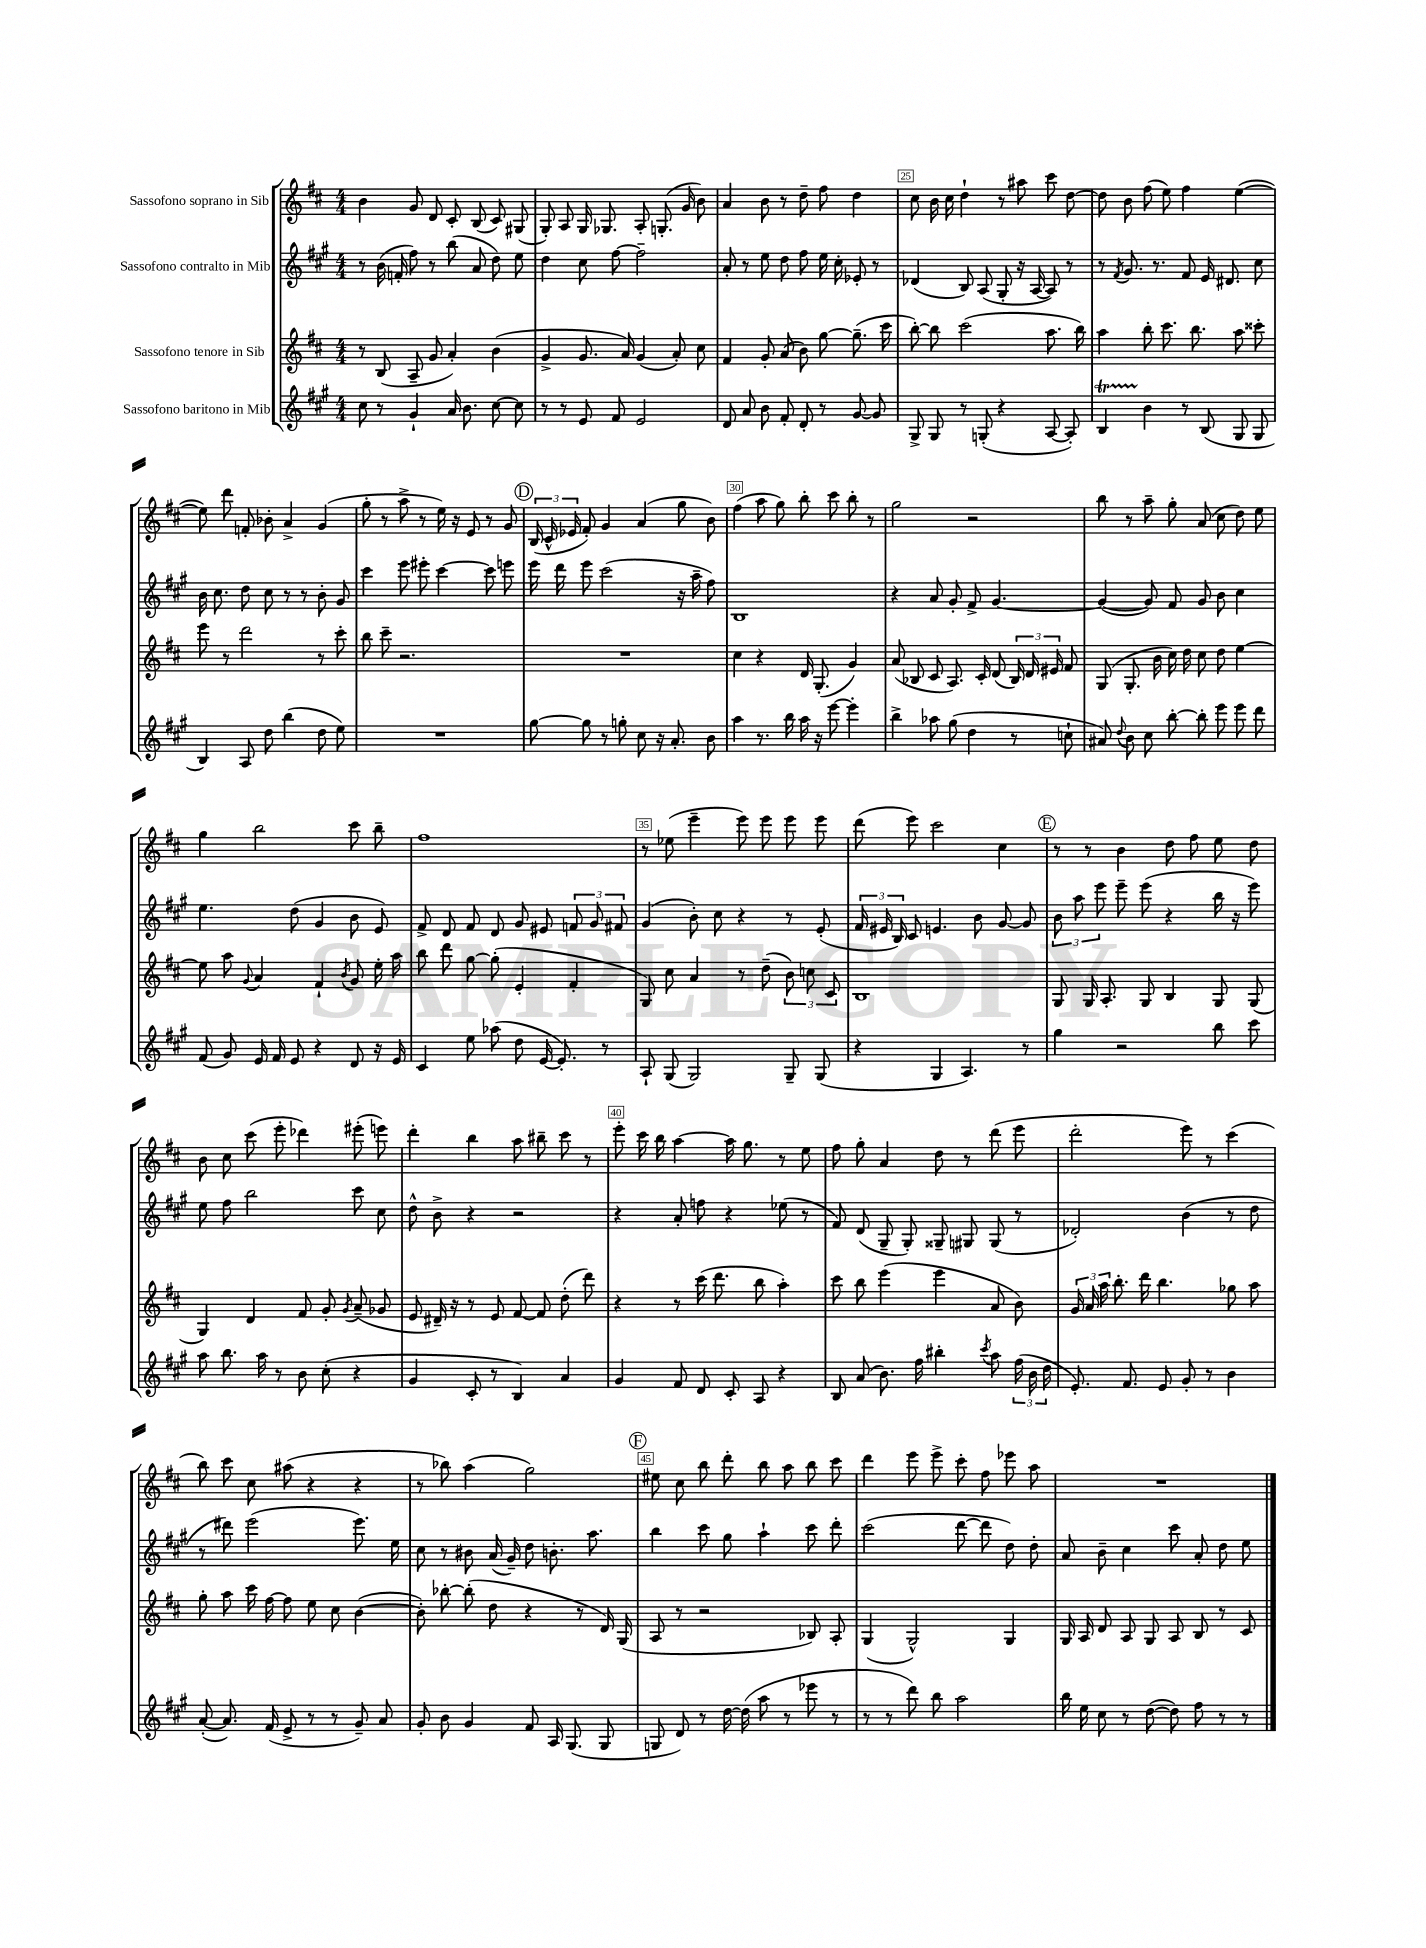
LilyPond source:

<<
\new StaffGroup <<
\new Staff = "s0" \with { instrumentName = "Sassofono soprano in Sib" } {
    \clef treble \key d \major \numericTimeSignature \time 4/4
    \autoBeamOff b'4 g'8 d'8 cis'8-. b8( cis'8) gis8( |
    g8-.) a8 g16 ges8. a8-. g8.-.( g'16 b'8) |
    a'4 b'8 r8 d''8-- fis''8 d''4 |
    cis''8 b'16 cis''16 d''4-! r8 ais''8 cis'''8 d''8~ |
    d''8 b'8 fis''8( e''8) fis''4 e''4~( |
    e''8) d'''8 f'8-. bes'8-. a'4-> g'4( |
    g''8-. r8 a''8-> r8 e''16) r16 e'8 r8 g'8 |
    \mark \markup { \circle "D" } \tuplet 3/2 { b16( cis'16-^ ees'16 } fis'8-.) g'4 a'4( g''8 b'8) |
    fis''4( a''8 g''8) b''8-. cis'''8 b''8-. r8 |
    g''2 r2 |
    b''8 r8 a''8-- g''8-. a'8( cis''8 d''8) e''8 |
    g''4 b''2 cis'''8 b''8-- |
    fis''1 |
    r8 ees''8( e'''4-- e'''8) e'''8 e'''8 e'''8 |
    d'''8( e'''8) cis'''2 cis''4 |
    \mark \markup { \circle "E" } r8 r8 b'4 d''8 fis''8 e''8 d''8 |
    b'8 cis''8 cis'''8( e'''8-. des'''4) eis'''8-.( e'''8) |
    d'''4-. b''4 a''8 bis''8-- cis'''8 r8 |
    e'''8-. cis'''16 b''16 a''4~ a''16 g''8. r8 e''8 |
    fis''8 g''8-. a'4 d''8 r8 d'''8( e'''8 |
    d'''2-. e'''8) r8 cis'''4( |
    b''8) cis'''8 cis''8 ais''8( r4 r4 |
    r8 bes''8) a''4( g''2) |
    \mark \markup { \circle "F" } eis''8 cis''8 b''8 d'''8-. b''8 a''8 b''8 cis'''8 |
    d'''4 e'''8 e'''8-> cis'''8-. fis''8 ees'''8 a''8 |
    R1 \bar "|." |
}
\new Staff = "s1" \with { instrumentName = "Sassofono contralto in Mib" } {
    \clef treble \key a \major \numericTimeSignature \time 4/4
    \autoBeamOff r8 b'16( f'16-. fis''8) r8 b''8( a'8 d''8) e''8 |
    d''4 cis''8 fis''8~ fis''2-- |
    a'8-. r8 e''8 d''8 fis''8 e''16 cis''16-. ees'8-. r8 |
    des'4( b8) a8( gis8-. r16 a16~ a8) r8 |
    r8 \acciaccatura { fis'8 } gis'8. r8. fis'8 e'16 dis'8. cis''8 |
    b'16 cis''8. d''8 cis''8 r8 r8 b'8-. gis'8 |
    cis'''4 e'''8 eis'''8-. cis'''4~ cis'''8 e'''8 |
    \mark \markup { \circle "D" } e'''16 d'''16 e'''8 cis'''2( r16 a''16-- fis''8) |
    b1 |
    r4 a'8 gis'8-. fis'8-> gis'4.~ |
    gis'4~( gis'8) fis'8 gis'8 b'8 cis''4 |
    e''4. d''8( gis'4 b'8 e'8) |
    fis'8-> d'8 fis'8 d'8 gis'8 eis'8 \tuplet 3/2 { f'8 gis'8 fis'8 } |
    gis'4( b'8-.) cis''8 r4 r8 e'8-.( |
    \tuplet 3/2 { fis'16 eis'16 b16) } cis'8 e'4. b'8 gis'8~ gis'8 |
    \mark \markup { \circle "E" } \tuplet 3/2 { b'8 a''8 e'''8 } e'''8-- e'''8( r4 b''16 r16 e'''8) |
    e''8 fis''8 b''2 cis'''8 cis''8 |
    d''8-^ b'8-> r4 r2 |
    r4 a'8-. f''8 r4 ees''8( r8 |
    fis'8) d'8( gis8-- gis8-.) gisis8-- gis8 gis8( r8 |
    des'2-.) b'4( r8 d''8 |
    r8 dis'''8) e'''2( e'''8.) e''16 |
    cis''8 r8 bis'8 a'16( gis'16--) d''8 b'8.-. a''8. |
    \mark \markup { \circle "F" } b''4 cis'''8 gis''8 a''4-! cis'''8 d'''8-. |
    cis'''2( d'''8~ d'''8 d''8) d''8-. |
    a'8 b'8-- cis''4 cis'''8 a'8-. d''8 e''8 \bar "|." |
}
\new Staff = "s2" \with { instrumentName = "Sassofono tenore in Sib" } {
    \clef treble \key d \major \numericTimeSignature \time 4/4
    \autoBeamOff r8 b8( a8-- g'8 a'4-.) b'4( |
    g'4-> g'8. a'16) g'4( a'8-.) cis''8 |
    fis'4 g'8-. a'8( b'8) g''8~ g''8.--( cis'''16 |
    b''8~-.) b''8 cis'''2( a''8. b''16) |
    a''4 b''8-. cis'''8. b''8. a''8 cisis'''8-. |
    e'''8 r8 d'''2 r8 cis'''8-. |
    b''8 cis'''8-- r2. |
    \mark \markup { \circle "D" } R1 |
    cis''4 r4 d'16 g8.-.( g'4) |
    a'8( bes8 cis'8 a8.) cis'16-. d'8( \tuplet 3/2 { bes16) d'16 eis'16 } fis'8 |
    g8( g8.-. b'16 cis''16) d''16 cis''8 d''8 e''4~ |
    e''8 a''8 \appoggiatura { g'8 } a'4 fis'4-! \acciaccatura { b'8 } g'8 e''16-. a''16 |
    b''8 d'''8 g''8~ g''8-.( e'4-. fis'4-. |
    g8) cis''8 a'4 r8 d''8--( \tuplet 3/2 { b'8) c''8 cis'8 } |
    b1 |
    \mark \markup { \circle "E" } g8 g16 a8.-. g8 b4 g8 g8( |
    g4) d'4 fis'8 g'8-. \acciaccatura { g'8 } a'8--( ges'8 |
    e'8 dis'16--) r16 r8 e'8 fis'8~ fis'8 d''8-.( d'''8) |
    r4 r8 cis'''16( d'''8. b''8 a''4-.) |
    cis'''8 b''8 e'''4( e'''4 a'8 b'8) |
    \tuplet 3/2 { g'16 a'16 a''16 } b''8.-. d'''16 b''4. ges''8 a''8 |
    g''8-. a''8 cis'''16 fis''16~ fis''8 e''8 cis''8 b'4~( |
    b'8-.) bes''8~-. bes''8-.( d''8 r4 r8 d'16) g16( |
    \mark \markup { \circle "F" } a8 r8 r2 bes8) a8-. |
    g4( g2-^) g4 |
    g16 a16 d'8 a8 g8 a8 b8 r8 cis'8 \bar "|." |
}
\new Staff = "s3" \with { instrumentName = "Sassofono baritono in Mib" } {
    \clef treble \key a \major \numericTimeSignature \time 4/4
    \autoBeamOff cis''8 r8 gis'4-! a'16 b'8. cis''8~ cis''8 |
    r8 r8 e'8 fis'8 e'2 |
    d'8 a'8 b'8 fis'8-. d'8-. r8 gis'8~ gis'8 |
    gis8-> gis8 r8 g8-.( r4 a8~ a8-.) |
    b4\startTrillSpan b'4\stopTrillSpan r8 b8( gis8 gis8 |
    b4) a8 d''8 b''4( d''8 e''8) |
    R1 |
    \mark \markup { \circle "D" } gis''8~ gis''8 r8 g''8-. cis''8 r16 a'8.-. b'8 |
    a''4 r8. b''16 a''16 r16 e'''8~ e'''4-. |
    b''4-> aes''8 gis''8( d''4 r8 c''8-! |
    ais'8) \appoggiatura { d''8 } b'8 cis''8 b''8~-. b''8-. e'''8 e'''8 d'''8 |
    fis'8( gis'8) e'16 fis'16 e'8 r4 d'8 r16 e'16 |
    cis'4 e''8 aes''8( d''8 e'16~ e'8.-.) r8 |
    a8-! gis8( gis2) gis8-- gis8( |
    r4 gis4 a4.) r8 |
    \mark \markup { \circle "E" } gis''4 r2 b''8 cis'''8 |
    a''8 b''8. a''16 r8 b'8 cis''8-.( r4 |
    gis'4 cis'8-. r8 b4) a'4 |
    gis'4 fis'8 d'8 cis'8-. a8 r4 |
    b8 a'8( b'8.) fis''16 bis''4-. \acciaccatura { cis'''8 } a''8 \tuplet 3/2 { fis''16( b'16 d''16 } |
    e'8.-.) fis'8. e'8 gis'8-. r8 b'4 |
    a'8~-.( a'8.) fis'16( e'8-> r8 r8 gis'8--) a'8 |
    gis'8-. b'8 gis'4 fis'8 a16 gis8.( gis8 |
    \mark \markup { \circle "F" } g8 d'8) r8 d''16~ d''16( a''8 r8 ees'''8 r8 |
    r8 r8 d'''8) b''8 a''2 |
    b''16 e''16 cis''8 r8 d''8~( d''8) fis''8 r8 r8 \bar "|." |
}
>>
>>
\layout { \context { \Score currentBarNumber = #22 \override BarNumber.break-visibility = ##(#f #t #t) barNumberVisibility = #(every-nth-bar-number-visible 5) \override BarNumber.stencil = #(make-stencil-boxer 0.1 0.3 ly:text-interface::print) } }
